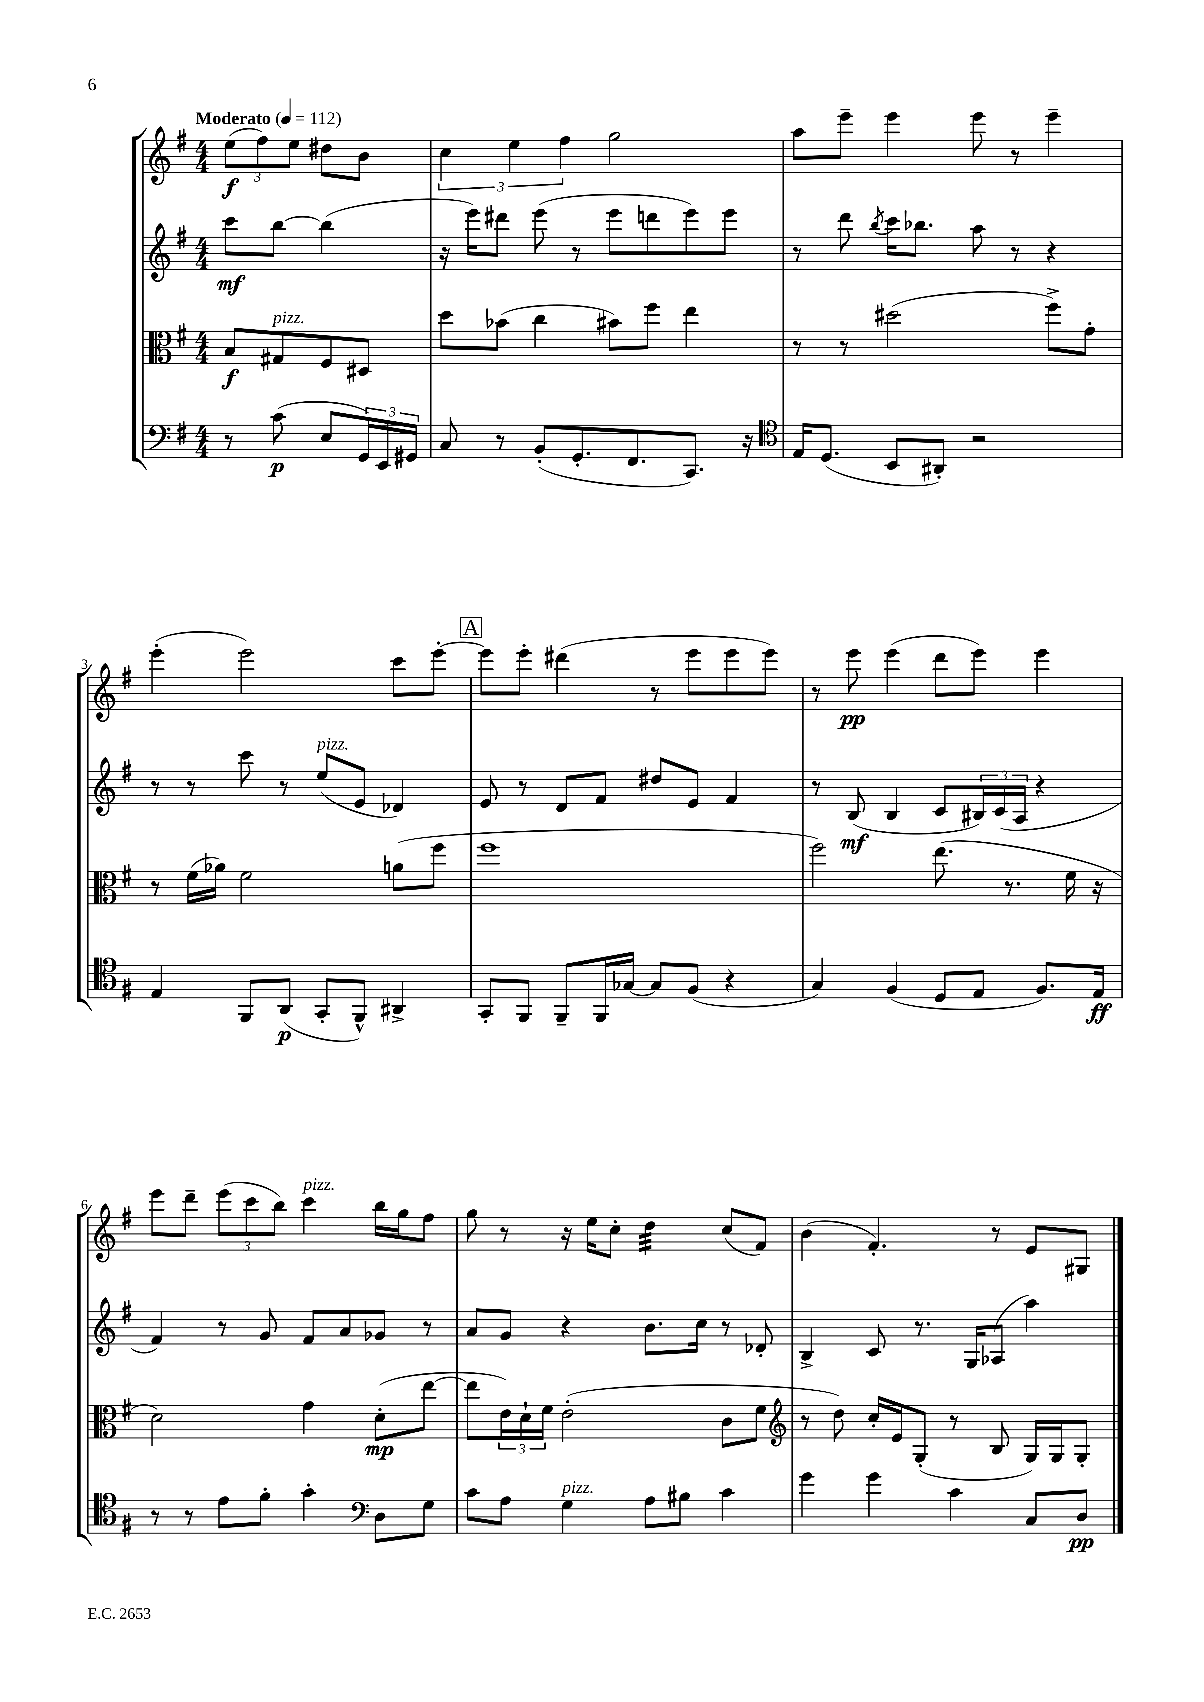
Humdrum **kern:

**kern	**dynam	**kern	**dynam	**kern	**dynam	**kern	**dynam
*part4	*part4	*part3	*part3	*part2	*part2	*part1	*part1
*staff4	*staff4	*staff3	*staff3	*staff2	*staff2	*staff1	*staff1
*clefF4	*	*clefC3	*	*clefG2	*	*clefG2	*
*k[f#]	*	*k[f#]	*	*k[f#]	*	*k[f#]	*
*M4/4	*	*M4/4	*	*M4/4	*	*M4/4	*
*MM112	*	*MM112	*	*MM112	*	*MM112	*
=	=	=	=	=	=	=	=
!	!	!	!	!	!	!LO:TX:a:B:t=Moderato	!
8r	.	8B/L	f	8ccc\L	mf	(12ee\L	f
.	.	.	.	.	.	12ff#\)	.
!	!	!LO:TX:a:i:t=pizz.	!	!	!	!	!
(8c\	p	8G#X/	.	[8bb\J	.	.	.
.	.	.	.	.	.	12ee\J	.
8E/L	.	8F#/	.	(4bb\]	.	8dd#X\L	.
24GG/L)	.	8D#X/J	.	.	.	8b\J	.
24EE/	.	.	.	.	.	.	.
24GG#X/JJ	.	.	.	.	.	.	.
=1	=1	=1	=1	=1	=1	=1	=1
8C/	.	8dd\L	.	16r	.	6cc\	.
.	.	.	.	16eee\KL)	.	.	.
8r	.	(8b-X\J	.	8ddd#X\J	.	.	.
.	.	.	.	.	.	6ee\	.
(8BB'/L	.	4cc\	.	(8eee\	.	.	.
.	.	.	.	.	.	6ff#\	.
8.GG'/	.	.	.	8r	.	.	.
.	.	8b#X\L)	.	8eee\L	.	2gg\	.
8.FF#/	.	.	.	.	.	.	.
.	.	8ff#\J	.	8dddn\	.	.	.
8.CC/J)	.	4ee\	.	8eee\)	.	.	.
.	.	.	.	8eee\J	.	.	.
16r	.	.	.	.	.	.	.
=2	=2	=2	=2	=2	=2	=2	=2
*clefC4	*	*	*	*	*	*	*
16E/KL	.	8r	.	8r	.	8aa\L	.
(8.D/J	.	.	.	.	.	.	.
.	.	8r	.	8ddd\	.	8eee~\J	.
.	.	.	.	8qbb/	.	.	.
8BB/L	.	(2dd#X\	.	16ccc\KL	.	4eee\	.
.	.	.	.	8.bb-X\J	.	.	.
8AA#X'/J)	.	.	.	.	.	.	.
2r	.	.	.	8aa\	.	8eee\	.
.	.	.	.	8r	.	8r	.
.	.	8ff#^\L)	.	4r	.	4eee~\	.
.	.	8g'\J	.	.	.	.	.
!!LO:LB:g=z
=3	=3	=3	=3	=3	=3	=3	=3
4E/	.	8r	.	8r	.	(4eee'\	.
.	.	(16f#\LL	.	8r	.	.	.
.	.	16a-X\JJ)	.	.	.	.	.
8FF#/L	.	2f#\	.	8ccc\	.	2eee\)	.
(8AA/J	p	.	.	8r	.	.	.
!	!	!	!	!LO:TX:a:i:t=pizz.	!	!	!
8GG'/L	.	.	.	(8ee/L	.	.	.
8FF#^^/J)	.	.	.	8e/J	.	.	.
4AA#X^/	.	(8an\L	.	4d-X/)	.	8ccc\L	.
.	.	8ff#\J	.	.	.	[8eee'\J	.
!!LO:REH:place=s1:t=A
=4	=4	=4	=4	=4	=4	=4	=4
8GG'/L	.	1ff#	.	8e/	.	8eee\L]	.
8FF#/J	.	.	.	8r	.	8eee'\J	.
8FF#~/L	.	.	.	8d/L	.	(4ddd#X\	.
16FF#/L	.	.	.	8f#/J	.	.	.
[16G-X/JJ	.	.	.	.	.	.	.
8G-/L]	.	.	.	8dd#X/L	.	8r	.
(8F#/J	.	.	.	8e/J	.	8eee\L	.
4r	.	.	.	4f#/	.	8eee\	.
.	.	.	.	.	.	8eee\J)	.
=5	=5	=5	=5	=5	=5	=5	=5
4G/)	.	2ff#\)	.	8r	.	8r	.
.	.	.	.	(8B/	mf	8eee\	pp
(4F#/	.	.	.	4B/	.	(4eee\	.
8D/L	.	(8.ee\	.	8c/L	.	8ddd\L	.
8E/J	.	.	.	24B#X/L)	.	8eee\J)	.
.	.	.	.	(24c/	.	.	.
.	.	8.r	.	.	.	.	.
.	.	.	.	24A/JJ	.	.	.
8.F#/L)	.	.	.	4r	.	4eee\	.
.	.	16f#\	.	.	.	.	.
16E/Jk	ff	16r	.	.	.	.	.
!!LO:LB:g=z
=6	=6	=6	=6	=6	=6	=6	=6
8r	.	2d\)	.	4f#/)	.	8eee\L	.
8r	.	.	.	.	.	8ddd~\J	.
8e\L	.	.	.	8r	.	(12eee\L	.
.	.	.	.	.	.	12ccc\	.
8f#'\J	.	.	.	8g/	.	.	.
.	.	.	.	.	.	12bb\J)	.
!	!	!	!	!	!	!LO:TX:a:i:t=pizz.	!
4g'\	.	4g\	.	8f#/L	.	4ccc\	.
.	.	.	.	8a/	.	.	.
*clefF4	*	*	*	*	*	*	*
8D\L	.	(8d'\L	mp	8g-X/J	.	16bb\LL	.
.	.	.	.	.	.	16gg\J	.
8G\J	.	[8ee\J	.	8r	.	8ff#\J	.
=7	=7	=7	=7	=7	=7	=7	=7
8c\L	.	8ee\L]	.	8a/L	.	8gg\	.
8A\J	.	24e\L)	.	8g/J	.	8r	.
.	.	24d`\	.	.	.	.	.
.	.	24f#\JJ	.	.	.	.	.
!LO:TX:a:i:t=pizz.	!	!	!	!	!	!	!
4G\	.	(2e'\	.	4r	.	16r	.
.	.	.	.	.	.	16ee\KL	.
.	.	.	.	.	.	8cc'\J	.
*	*	*	*	*	*	*tremolo	*
8A\L	.	.	.	8.b\L	.	32dd\LLL	.
.	.	.	.	.	.	32dd\	.
.	.	.	.	.	.	32dd\	.
.	.	.	.	.	.	32dd\	.
8B#X\J	.	.	.	.	.	32dd\	.
.	.	.	.	.	.	32dd\	.
.	.	.	.	16cc\Jk	.	32dd\	.
.	.	.	.	.	.	32dd\JJJ	.
*	*	*	*	*	*	*Xtremolo	*
4c\	.	8c\L	.	8r	.	(8cc/L	.
.	.	8f#\J	.	8d-X'/	.	8f#/J)	.
=8	=8	=8	=8	=8	=8	=8	=8
*	*	*clefG2	*	*	*	*	*
4g\	.	8r	.	4B^/	.	(4b\	.
.	.	8dd\)	.	.	.	.	.
4g\	.	16cc'/LL	.	8c/	.	4.f#'/)	.
.	.	16e/J	.	.	.	.	.
.	.	(8G'/J	.	8.r	.	.	.
4c\	.	8r	.	.	.	.	.
.	.	.	.	16G/KL	.	.	.
.	.	8B/	.	(8A-X/J	.	8r	.
8C/L	.	16G/LL)	.	4aa\)	.	8e/L	.
.	.	16G/J	.	.	.	.	.
8D/J	pp	8G'/J	.	.	.	8G#X/J	.
==	==	==	==	==	==	==	==
*-	*-	*-	*-	*-	*-	*-	*-
